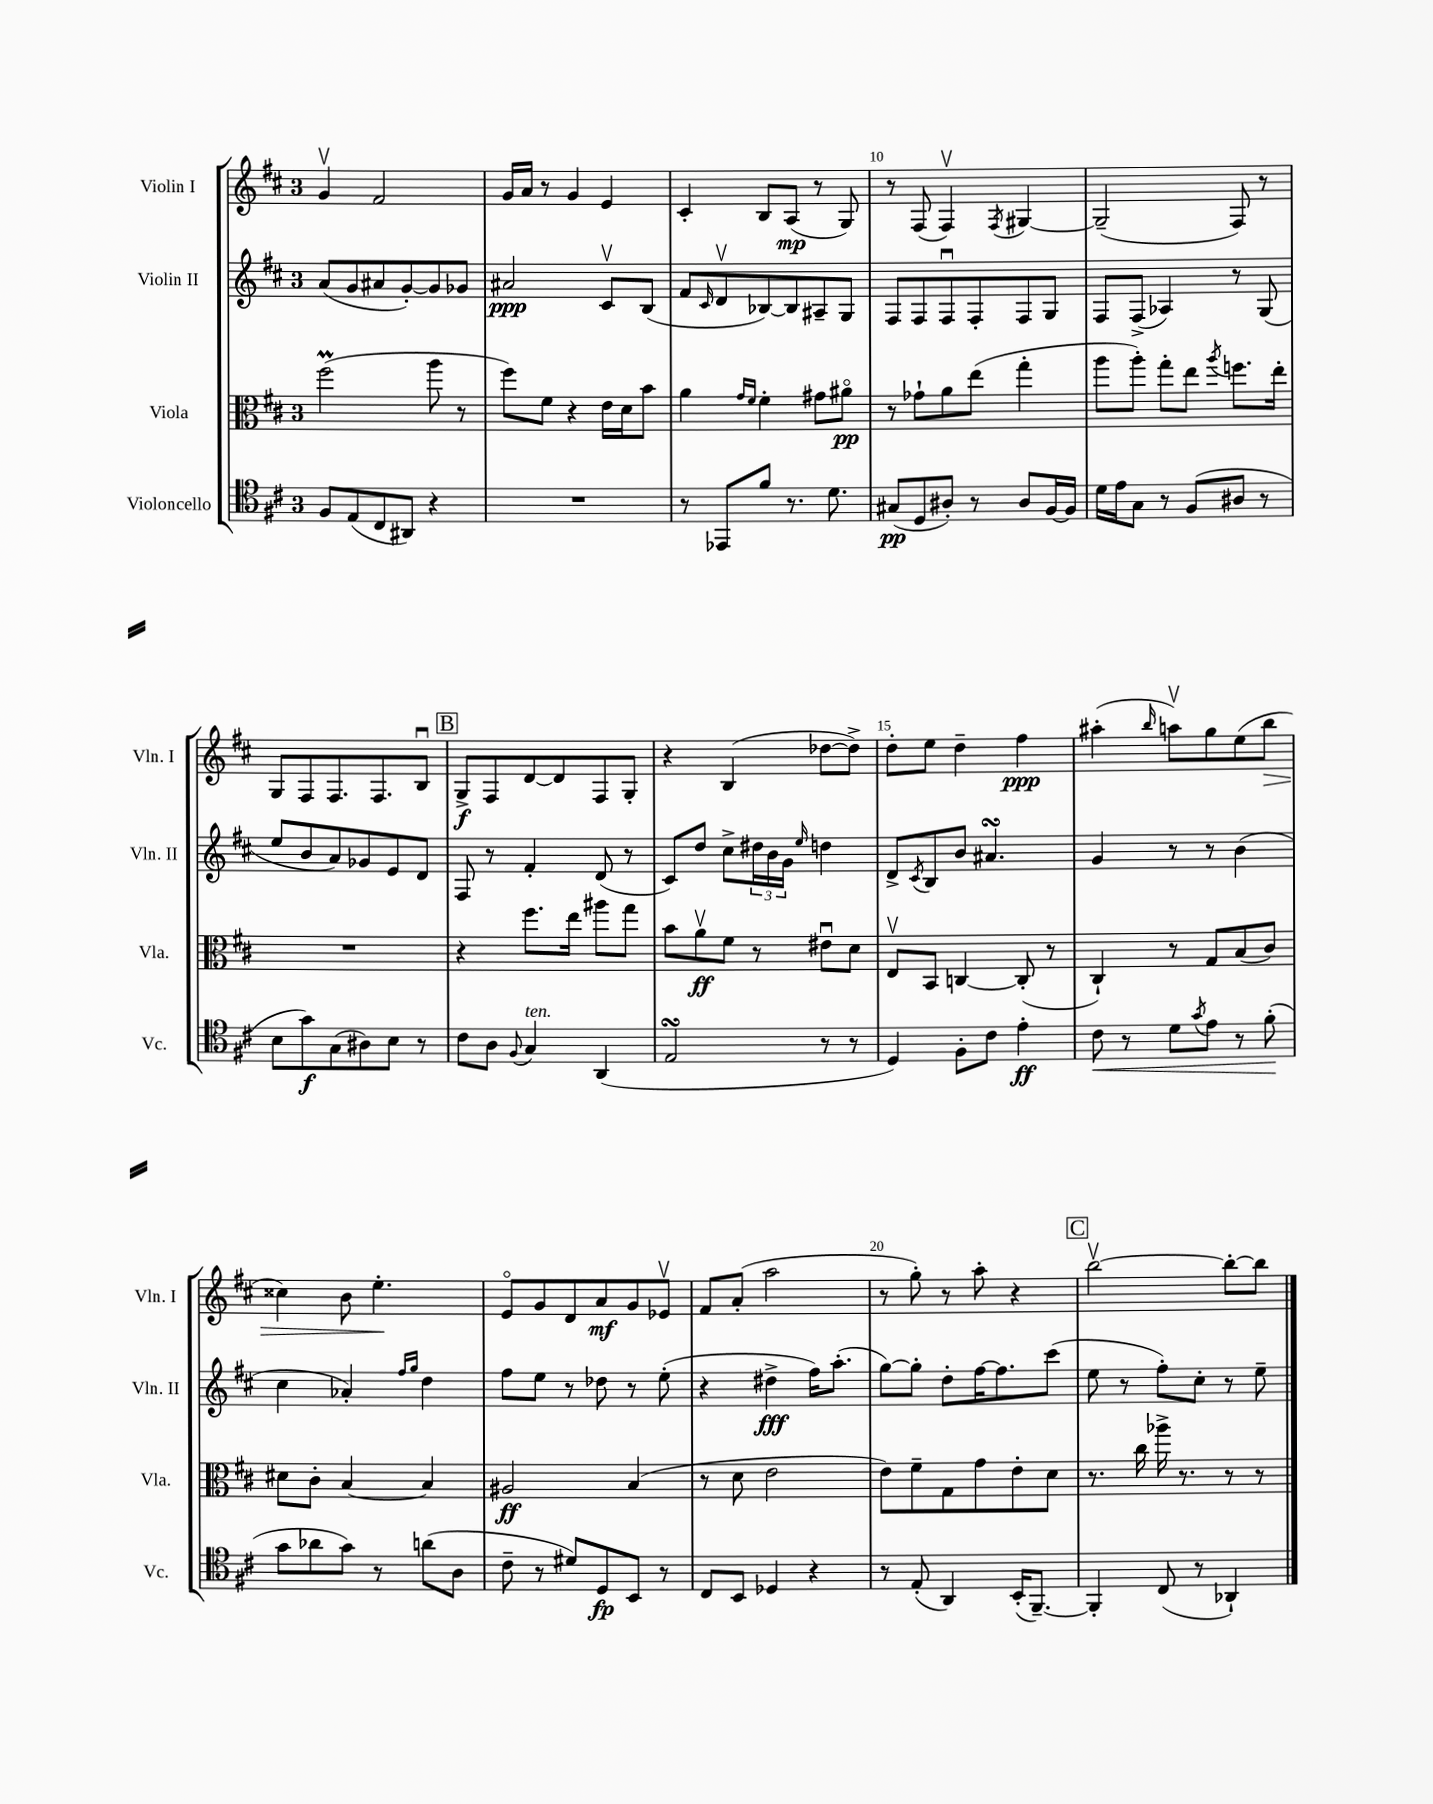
<<
\new StaffGroup <<
\new Staff = "s0" \with { instrumentName = "Violin I" shortInstrumentName = "Vln. I" } {
    \clef treble \key d \major \once \override Staff.TimeSignature.style = #'single-digit \time 3/4
    g'4\upbow fis'2 |
    g'16 a'16 r8 g'4 e'4 |
    cis'4-. b8 a8\mp( r8 g8) |
    r8 fis8( fis4\upbow) \acciaccatura { fis8 } gis4~ |
    gis2--( fis8) r8 |
    g8 fis8 fis8. fis8. b8\downbow |
    \mark \markup { \box "B" } g8->\f fis8 d'8~ d'8 fis8 g8-. |
    r4 b4( des''8~ des''8->) |
    d''8-. e''8 d''4-- fis''4\ppp |
    ais''4-.( \grace { b''16 } a''8\upbow) g''8 e''8( b''8\> |
    cisis''4) b'8 e''4.-.\! |
    e'8\flageolet g'8 d'8 a'8\mf g'8 ees'8\upbow |
    fis'8 a'8-.( a''2 |
    r8 g''8-.) r8 a''8-. r4 |
    \mark \markup { \box "C" } b''2~\upbow b''8~-. b''8 \bar "|." |
}
\new Staff = "s1" \with { instrumentName = "Violin II" shortInstrumentName = "Vln. II" } {
    \clef treble \key d \major \once \override Staff.TimeSignature.style = #'single-digit \time 3/4
    a'8( g'8 ais'8 g'8~-.) g'8 ges'8 |
    ais'2\ppp cis'8\upbow b8( |
    fis'8 \grace { cis'16 } d'8\upbow bes8~) bes8 ais8-- g8 |
    fis8 fis8 fis8\downbow fis8-. fis8 g8 |
    fis8 fis8->( aes4) r8 g8( |
    e''8 b'8 a'8) ges'8 e'8 d'8 |
    \mark \markup { \box "B" } fis8 r8 fis'4-. d'8( r8 |
    cis'8) d''8 cis''8-> \tuplet 3/2 { dis''16 b'16 g'16 } \grace { e''16 } d''4 |
    d'8-> \acciaccatura { cis'8 } b8 b'8 ais'4.\turn |
    g'4 r8 r8 b'4( |
    cis''4 aes'4-.) \grace { fis''16 g''16 } d''4 |
    fis''8 e''8 r8 des''8 r8 e''8-.( |
    r4 dis''4->\fff fis''16) a''8.-.( |
    g''8~) g''8-. d''8-. fis''16~ fis''8. cis'''8( |
    \mark \markup { \box "C" } e''8 r8 fis''8-.) cis''8-. r8 e''8-- \bar "|." |
}
\new Staff = "s2" \with { instrumentName = "Viola" shortInstrumentName = "Vla." } {
    \clef alto \key d \major \once \override Staff.TimeSignature.style = #'single-digit \time 3/4
    fis''2\prall( a''8 r8 |
    fis''8) fis'8 r4 e'16 d'16 b'8 |
    a'4 \grace { g'16 fis'16 } fis'4-. gis'8 ais'8\flageolet\pp |
    r8 ges'8-! a'8 e''8( g''4-. |
    a''8 a''8-.) g''8-. e''8 \acciaccatura { a''8 } f''8. e''16-. |
    R2. |
    \mark \markup { \box "B" } r4 fis''8. e''16 ais''8 g''8 |
    b'8 a'8\upbow\ff fis'8 r8 eis'8\downbow d'8 |
    e8\upbow b,8 c4~ c8-.( r8 |
    cis4-!) r8 g8 b8( cis'8) |
    dis'8 cis'8-. b4~ b4 |
    ais2\ff b4( |
    r8 d'8 e'2 |
    e'8) fis'8-- g8 g'8 e'8-. d'8 |
    \mark \markup { \box "C" } r8. cis''16 aes''16-> r8. r8 r8 \bar "|." |
}
\new Staff = "s3" \with { instrumentName = "Violoncello" shortInstrumentName = "Vc." } {
    \clef tenor \key d \major \once \override Staff.TimeSignature.style = #'single-digit \time 3/4
    fis8 e8( cis8 ais,8) r4 |
    R2. |
    r8 ees,8 fis'8 r8. d'8. |
    gis8\pp( d8 ais8-.) r8 ais8 fis16~ fis16 |
    d'16 e'16 g8 r8 fis8( ais8 r8 |
    b8 g'8\f) g8( ais8) b8 r8 |
    \mark \markup { \box "B" } cis'8 a8 \appoggiatura { fis8 } g4^\markup { \italic "ten." } a,4( |
    e2\turn r8 r8 |
    d4) fis8-. cis'8 e'4-.\ff |
    cis'8\< r8 d'8 \acciaccatura { g'8 } e'8 r8 fis'8-.\!( |
    g'8 aes'8 g'8) r8 a'8( a8 |
    cis'8-- r8 dis'8) d8\fp b,8 r8 |
    cis8 b,8 des4 r4 |
    r8 e8-.( a,4) b,16-.( fis,8.~--) |
    \mark \markup { \box "C" } fis,4-. cis8( r8 aes,4-!) \bar "|." |
}
>>
>>
\layout { \context { \Score currentBarNumber = #7 \override BarNumber.break-visibility = ##(#f #t #t) barNumberVisibility = #(every-nth-bar-number-visible 5) } }
